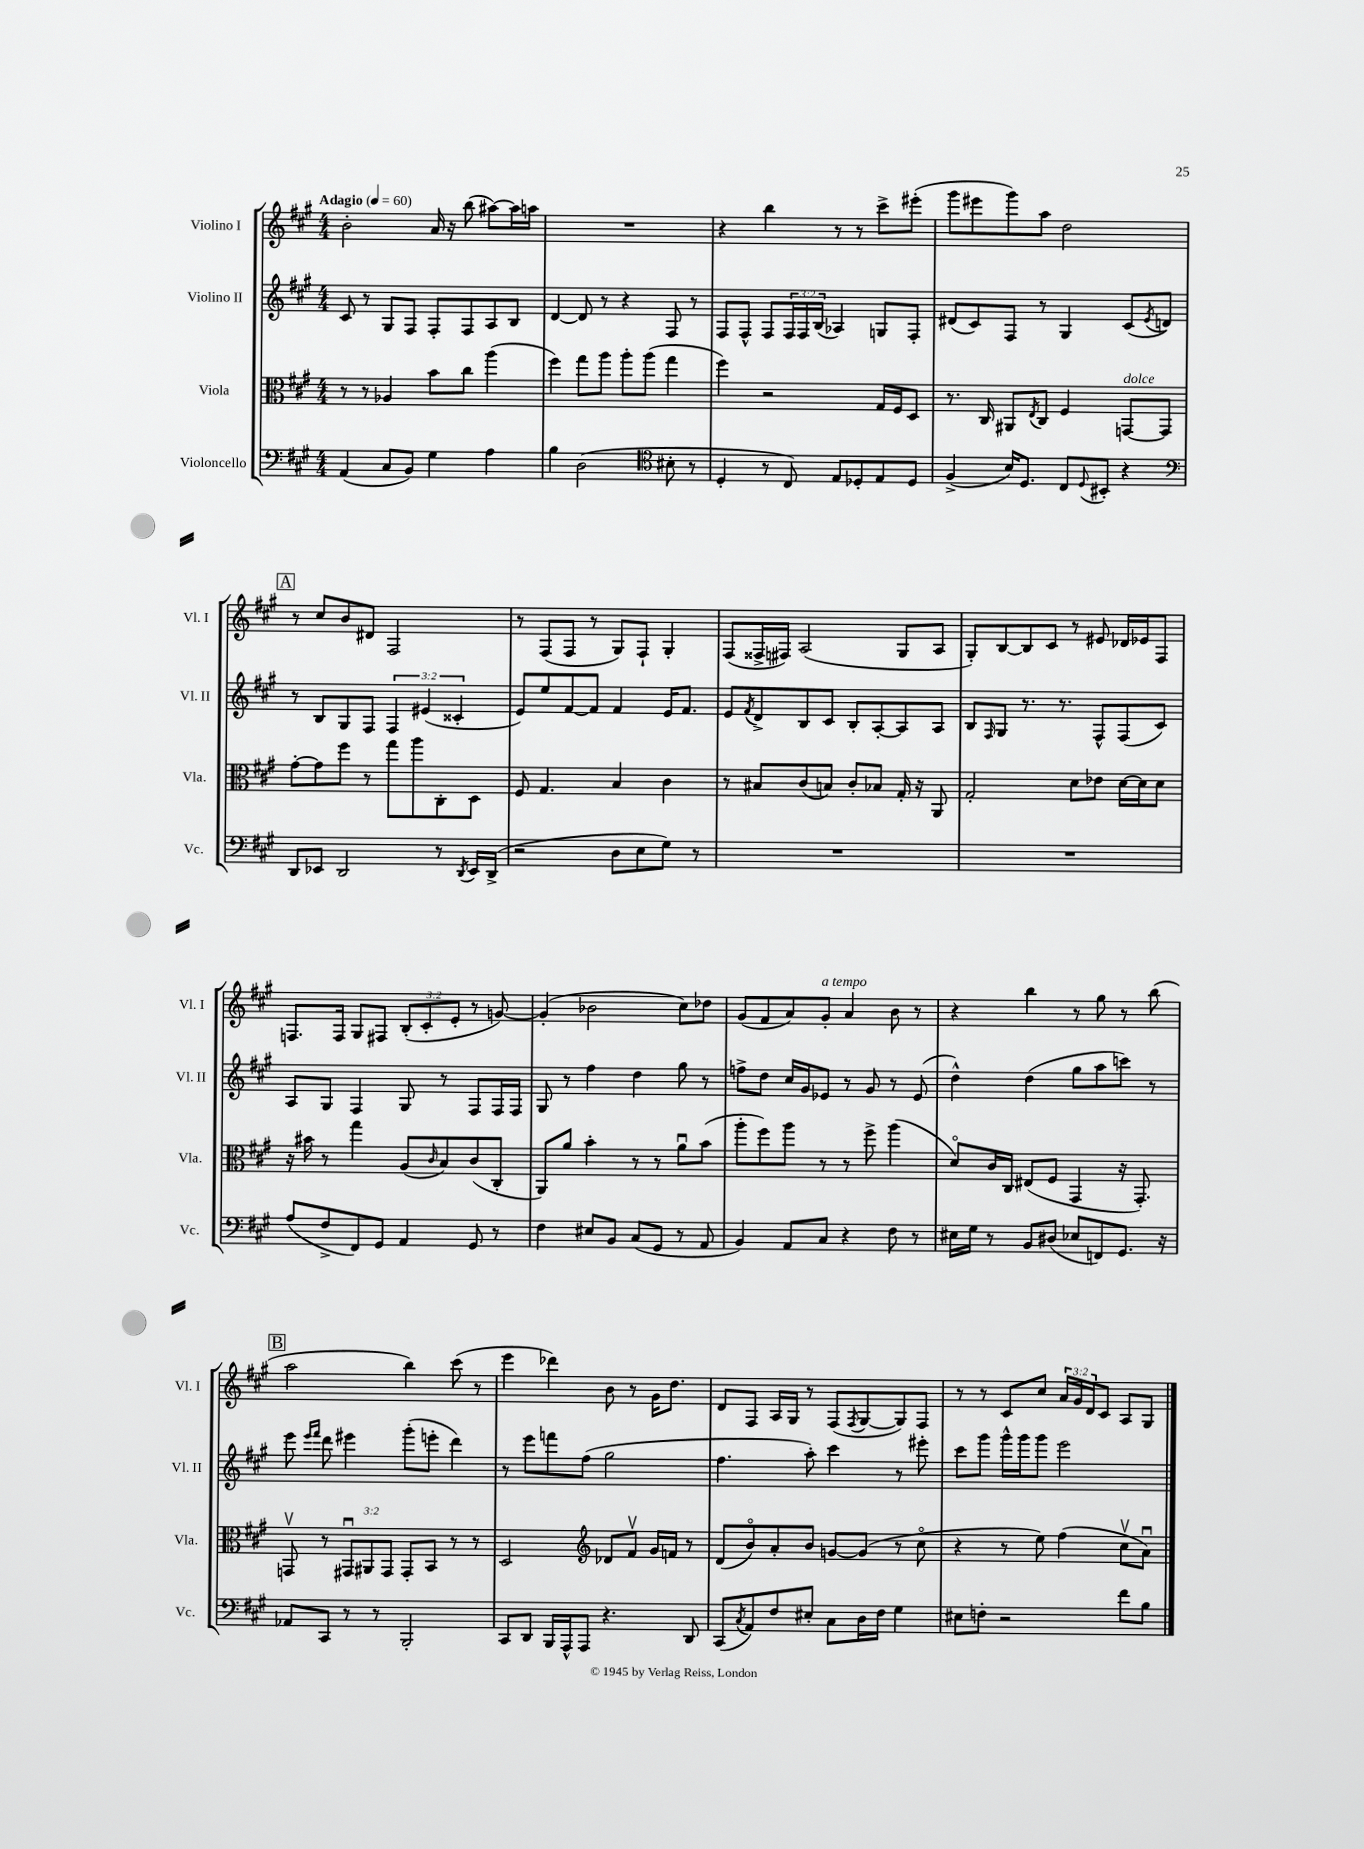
<<
\new StaffGroup <<
\new Staff = "s0" \with { instrumentName = "Violino I" shortInstrumentName = "Vl. I" } {
    \clef treble \key a \major \numericTimeSignature \time 4/4 \override Staff.TupletNumber.text = #tuplet-number::calc-fraction-text \tempo "Adagio" 4 = 60
    b'2-. a'16 r16 b''8( ais''8~) ais''16 a''16 |
    R1 |
    r4 b''4 r8 r8 cis'''8-> eis'''8-.( |
    gis'''8 eis'''8 gis'''8) a''8 d''2 |
    \mark \markup { \box "A" } r8 cis''8 b'8 dis'8 fis2 |
    r8 fis8( fis8 r8 gis8) fis8-! gis4-. |
    fis8( fisis16-> fis16) a2( gis8 a8 |
    gis8-.) b8~ b8 cis'8 r8 eis'8 des'16 ees'16 fis8 |
    f8. f16 gis8 fis8 \tuplet 3/2 { b8-.( cis'8-. e'8-. } r8 g'8~) |
    g'4-.( bes'2 cis''8) des''8 |
    gis'8( fis'8 a'8) gis'8-.^\markup { \italic "a tempo" } a'4 b'8 r8 |
    r4 b''4 r8 gis''8 r8 b''8( |
    \mark \markup { \box "B" } a''2 b''4) cis'''8( r8 |
    e'''4 des'''4) b'8 r8 gis'16 d''8. |
    d'8 fis8 a16 gis16 r8 fis8( \acciaccatura { fis8 } gis8~ gis8) fis8 |
    r8 r8 cis'8 cis''8 \tuplet 3/2 { a'16 gis'16 d'16 } cis'8 a8 gis8 \bar "|." |
}
\new Staff = "s1" \with { instrumentName = "Violino II" shortInstrumentName = "Vl. II" } {
    \clef treble \key a \major \numericTimeSignature \time 4/4 \override Staff.TupletNumber.text = #tuplet-number::calc-fraction-text
    cis'8 r8 gis8 fis8 fis8-. fis8 a8 b8 |
    d'4~ d'8 r8 r4 fis8 r8 |
    fis8 fis8-^ fis8 \tuplet 3/2 { fis16 fis16 b16( } aes4) g8 fis8-. |
    dis'8( cis'8) fis8 r8 gis4 cis'8( \acciaccatura { e'8 } d'8) |
    \mark \markup { \box "A" } r8 b8 gis8 fis8 \tuplet 3/2 { fis4 eis'4( cisis'4-. } |
    e'8) e''8 fis'8~ fis'8 fis'4 e'16 fis'8. |
    e'8 \acciaccatura { fis'8 } d'8-> b8 cis'8 b8-. a8~-. a8 a8 |
    b8 \grace { fis16 } gis8 r8. r8. fis8-^ fis8( cis'8) |
    a8 gis8 fis4 gis8 r8 fis8 fis16 fis16 |
    gis8 r8 fis''4 d''4 gis''8 r8 |
    f''8-> d''8 cis''16 gis'16 ees'8 r8 gis'8 r8 ees'8( |
    d''4-^) d''4( gis''8 a''8 c'''8) r8 |
    \mark \markup { \box "B" } e'''8 \grace { e'''16 fis'''16 } d'''8 eis'''4 gis'''8-.( e'''8-. d'''4) |
    r8 e'''8 f'''8 fis''8( gis''2 |
    fis''4. a''8-.) cis'''4 r8 eis'''8-. |
    cis'''8 gis'''8 gis'''16-^ gis'''16 gis'''8 e'''2 \bar "|." |
}
\new Staff = "s2" \with { instrumentName = "Viola" shortInstrumentName = "Vla." } {
    \clef alto \key a \major \numericTimeSignature \time 4/4 \override Staff.TupletNumber.text = #tuplet-number::calc-fraction-text
    r8 r8 aes4 b'8 cis''8 a''4( |
    fis''4) gis''8 a''8 a''8-. a''8( gis''4 |
    fis''4) r2 gis16 fis16 d8 |
    r8. cis16 ais,8 \acciaccatura { e8 } cis8 fis4 g,8~^\markup { \italic "dolce" } g,8 |
    \mark \markup { \box "A" } gis'8~-. gis'8 fis''8 r8 gis''8 a''8 cis8-. d8 |
    fis8 gis4. b4 cis'4 |
    r8 bis8 cis'8( b8) cis'8-. bes8 gis16-. r16 a,8 |
    gis2-. d'8 ees'8 d'16~ d'16 d'8 |
    r16 bis'16 r8 gis''4 a8( \grace { cis'16 } b8) cis'8( cis8-. |
    a,8) a'8 b'4-. r8 r8 a'8\downbow b'8( |
    a''8-. fis''8) a''8 r8 r8 fis''8-> a''4( |
    d'8\flageolet) cis'16 cis16 eis8( fis8 gis,4 r16 gis,8.-.) |
    \mark \markup { \box "B" } g,8\upbow r8 \tuplet 3/2 { gis,8\downbow ais,8 gis,8 } gis,8-. b,8 r8 r8 |
    d2 \clef treble des'8 fis'8\upbow gis'16 f'16 r8 |
    d'8( b'8\flageolet) a'8-. b'8 g'8~ g'8( r8 cis''8\flageolet |
    r4 r8 e''8) fis''4( cis''8\upbow a'8\downbow) \bar "|." |
}
\new Staff = "s3" \with { instrumentName = "Violoncello" shortInstrumentName = "Vc." } {
    \clef bass \key a \major \numericTimeSignature \time 4/4
    a,4( cis8 b,8) gis4 a4 |
    b4 d2( \clef tenor bis8-. r8 |
    d4-. r8 cis8) e8 des8-. e8 des8 |
    fis4->( b16) d8. cis8 \appoggiatura { d8 } bis,8-. r4 |
    \mark \markup { \box "A" } \clef bass d,8 ees,8 d,2 r8 \acciaccatura { d,8 } ees,16 d,16->( |
    r2 d8 e8 gis8) r8 |
    R1 |
    R1 |
    a8( fis8-> fis,8) gis,8 a,4 gis,8 r8 |
    fis4 eis8 b,8 cis8( gis,8 r8 a,8 |
    b,4) a,8 cis8 r4 fis8 r8 |
    eis16 gis16 r8 b,8 dis8( ees8 f,8) gis,8. r16 |
    \mark \markup { \box "B" } aes,8 cis,8 r8 r8 b,,2-. |
    cis,8 d,8 b,,16 a,,16-^ a,,8 r4. d,8 |
    cis,8( \acciaccatura { cis8 } a,8) fis8 eis8-. cis8 d16 fis16 gis4 |
    eis8 f8-. r2 fis'8 b8 \bar "|." |
}
>>
>>
\layout { \context { \Score \remove "Bar_number_engraver" } }
